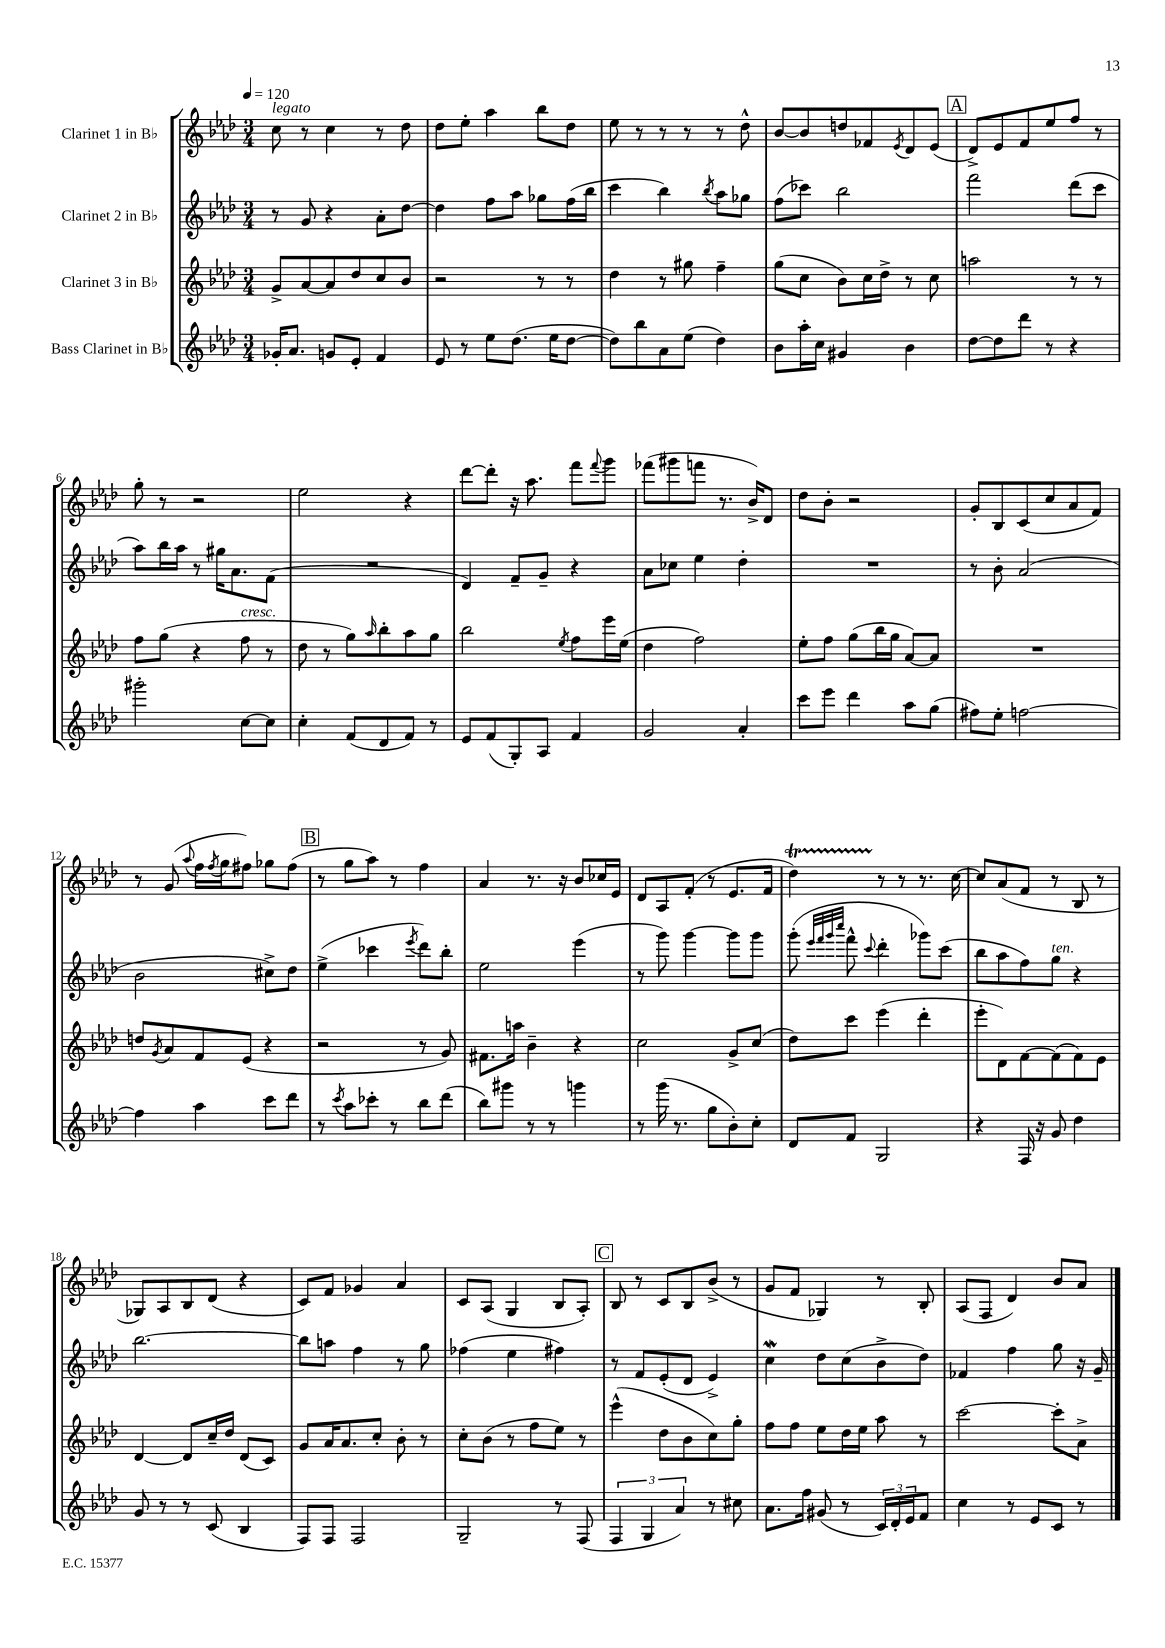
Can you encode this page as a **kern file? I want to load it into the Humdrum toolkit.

**kern	**kern	**kern	**kern
*staff4	*staff3	*staff2	*staff1
*clefG2	*clefG2	*clefG2	*clefG2
*k[b-e-a-d-]	*k[b-e-a-d-]	*k[b-e-a-d-]	*k[b-e-a-d-]
*M3/4	*M3/4	*M3/4	*M3/4
*MM120	*MM120	*MM120	*MM120
16g-'	8g^	8r	8cc
8.a-	.	.	.
.	[8a-	8g	8r
8g	8a-]	4r	4cc
8e-'	8dd-	.	.
4f	8cc	8a-'	8r
.	8b-	[8dd-	8dd-
=	=	=	=
8e-	2r	4dd-]	8dd-
8r	.	.	8ee-'
8ee-	.	8ff	4aa-
(8.dd-	.	8aa-	.
.	8r	8gg-	8bb-
16ee-	.	.	.
[8dd-	8r	(16ff	8dd-
.	.	16bb-	.
=	=	=	=
8dd-])	4dd-	4ccc	8ee-
8bb-	.	.	8r
8a-	8r	4bb-)	8r
(8ee-	8gg#	.	8r
.	.	8qbb-	.
4dd-)	4ff~	8aa-	8r
.	.	8gg-	8dd-^^
=	=	=	=
8b-	(8gg	(8ff	[8b-
16aa-'	8cc	8ccc-)	8b-]
16cc	.	.	.
4g#	8b-)	2bb-	8dd
.	16cc	.	8f-
.	16dd-^	.	.
.	.	.	8qe-
4b-	8r	.	8d-
.	8cc	.	(8e-
=	=	=	=
[8dd-	2aa	2fff	8d-^)
8dd-]	.	.	8e-
8ddd-	.	.	8f
8r	.	.	8ee-
4r	8r	(8ddd-	8ff
.	8r	8ccc	8r
=	=	=	=
2ggg#'	8ff	8aa-)	8gg'
.	(8gg	16bb-	8r
.	.	16aa-	.
.	4r	8r	2r
.	.	16gg#	.
.	.	8.a-	.
[8cc	8ff	.	.
8cc]	8r	(8f	.
=	=	=	=
4cc'	8dd-	2.r	2ee-
.	8r	.	.
(8f	8gg)	.	.
.	16qqaa-	.	.
8d-	8bb-'	.	.
8f)	8aa-	.	4r
8r	8gg	.	.
=	=	=	=
8e-	2bb-	4d-)	[8ddd-
(8f	.	.	8ddd-']
8G')	.	8f~	16r
.	.	.	8.aa-
8A-	.	8g~	.
.	8qee-	.	.
4f	8ff	4r	8fff
.	.	.	8qqfff
.	16eee-	.	8ggg
.	(16ee-	.	.
=	=	=	=
2g	4dd-	8a-	(8fff-
.	.	8cc-	8ggg#
.	2ff)	4ee-	8fff
.	.	.	8.r
4a-'	.	4dd-'	.
.	.	.	16b-^)
.	.	.	8d-
=	=	=	=
8ccc	8ee-'	2.r	8dd-
8eee-	8ff	.	8b-'
4ddd-	(8gg	.	2r
.	16bb-	.	.
.	16gg	.	.
8aa-	[8a-)	.	.
(8gg	8a-]	.	.
=	=	=	=
8ff#)	2.r	8r	8g'
8ee-'	.	8b-'	8B-
[2ff	.	(2a-	(8c
.	.	.	8cc
.	.	.	8a-
.	.	.	8f)
=	=	=	=
4ff]	8dd	2b-	8r
.	8qg	.	.
.	8a-	.	(8g
.	.	.	8qqaa-
4aa-	8f	.	16ff
.	.	.	8qff
.	.	.	16gg
.	(8e-	.	8ff#)
8ccc	4r	8cc#^)	8gg-
8ddd-	.	8dd-	(8ff#
=	=	=	=
8r	2r	(4ee-^	8r
8qccc	.	.	.
8aa-	.	.	8gg
8ccc-'	.	4ccc-	8aa-)
8r	.	.	8r
.	.	8qeee-	.
8bb-	8r	8ddd-)	4ff
(8ddd-	8g)	8bb-'	.
=	=	=	=
8bb-)	8.f#	2ee-	4a-
8ggg#	.	.	.
.	16aa	.	.
8r	4b-~	.	8.r
8r	.	.	.
.	.	.	16r
4ggg	4r	(4eee-	8b-
.	.	.	16cc-
.	.	.	16e-
=	=	=	=
8r	2cc	8r	8d-
(16ggg	.	8ggg)	8A-
8.r	.	.	.
.	.	[4ggg	(8f'
8gg	.	.	8r
8b-')	8g^	8ggg]	8.e-
8cc'	(8cc	8ggg	.
.	.	.	16f
=	=	=	=
8d-	8dd-)	(8ggg'	4dd-)
.	.	32qqeee-	.
.	.	32qqfff	.
.	.	32qqggg	.
.	.	32qqcccc	.
8f	8ccc	8fff^^	.
.	.	8qqccc	.
2G	(4eee-	4ddd-'	8r
.	.	.	8r
.	4ddd-'	8ggg-)	8.r
.	.	(8ccc	.
.	.	.	[16cc
=	=	=	=
4r	8eee-'	8bb-	8cc]
.	8d-)	8aa-	(8a-
16F	[8f	8ff)	8f
16r	.	.	.
8g	(8f]	8gg	8r
4dd-	8f)	4r	8B-
.	8e-	.	8r
=	=	=	=
8g	[4d-	[2.bb-	8G-)
8r	.	.	8A-
8r	8d-]	.	8B-
(8c	16cc~	.	(8d-
.	16dd-	.	.
4B-	(8d-	.	4r
.	8c)	.	.
=	=	=	=
8F)	8g	8bb-]	8c)
8F	16a-	8aa	8f
.	8.a-	.	.
2F	.	4ff	4g-
.	8cc'	.	.
.	8b-'	8r	4a-
.	8r	8gg	.
=	=	=	=
2G~	8cc'	(4ff-	8c
.	(8b-	.	(8A-
.	8r	4ee-	4G
.	8ff	.	.
8r	8ee-)	4ff#)	8B-
(8F	8r	.	8A-')
=	=	=	=
6F	(4eee-^^	8r	8B-
.	.	8f	8r
6G	.	.	.
.	8dd-	(8e-'	8c
6a-)	.	.	.
.	8b-	8d-	8B-
8r	8cc)	4e-^)	(8b-^
8cc#	8gg'	.	8r
=	=	=	=
8.a-	8ff	4cc	8g
.	8ff	.	8f
16ff	.	.	.
(8g#	8ee-	8dd-	4G-)
8r	16dd-	(8cc	.
.	16ee-	.	.
24c)	8aa-	8b-^	8r
24d-'	.	.	.
24e-	.	.	.
8f	8r	8dd-)	8B-'
=	=	=	=
4cc	[2ccc	4f-	(8A-
.	.	.	8F
8r	.	4ff	4d-)
8e-	.	.	.
8c	8ccc']	8gg	8b-
8r	8a-^	16r	8a-
.	.	16g~	.
==	==	==	==
*-	*-	*-	*-
